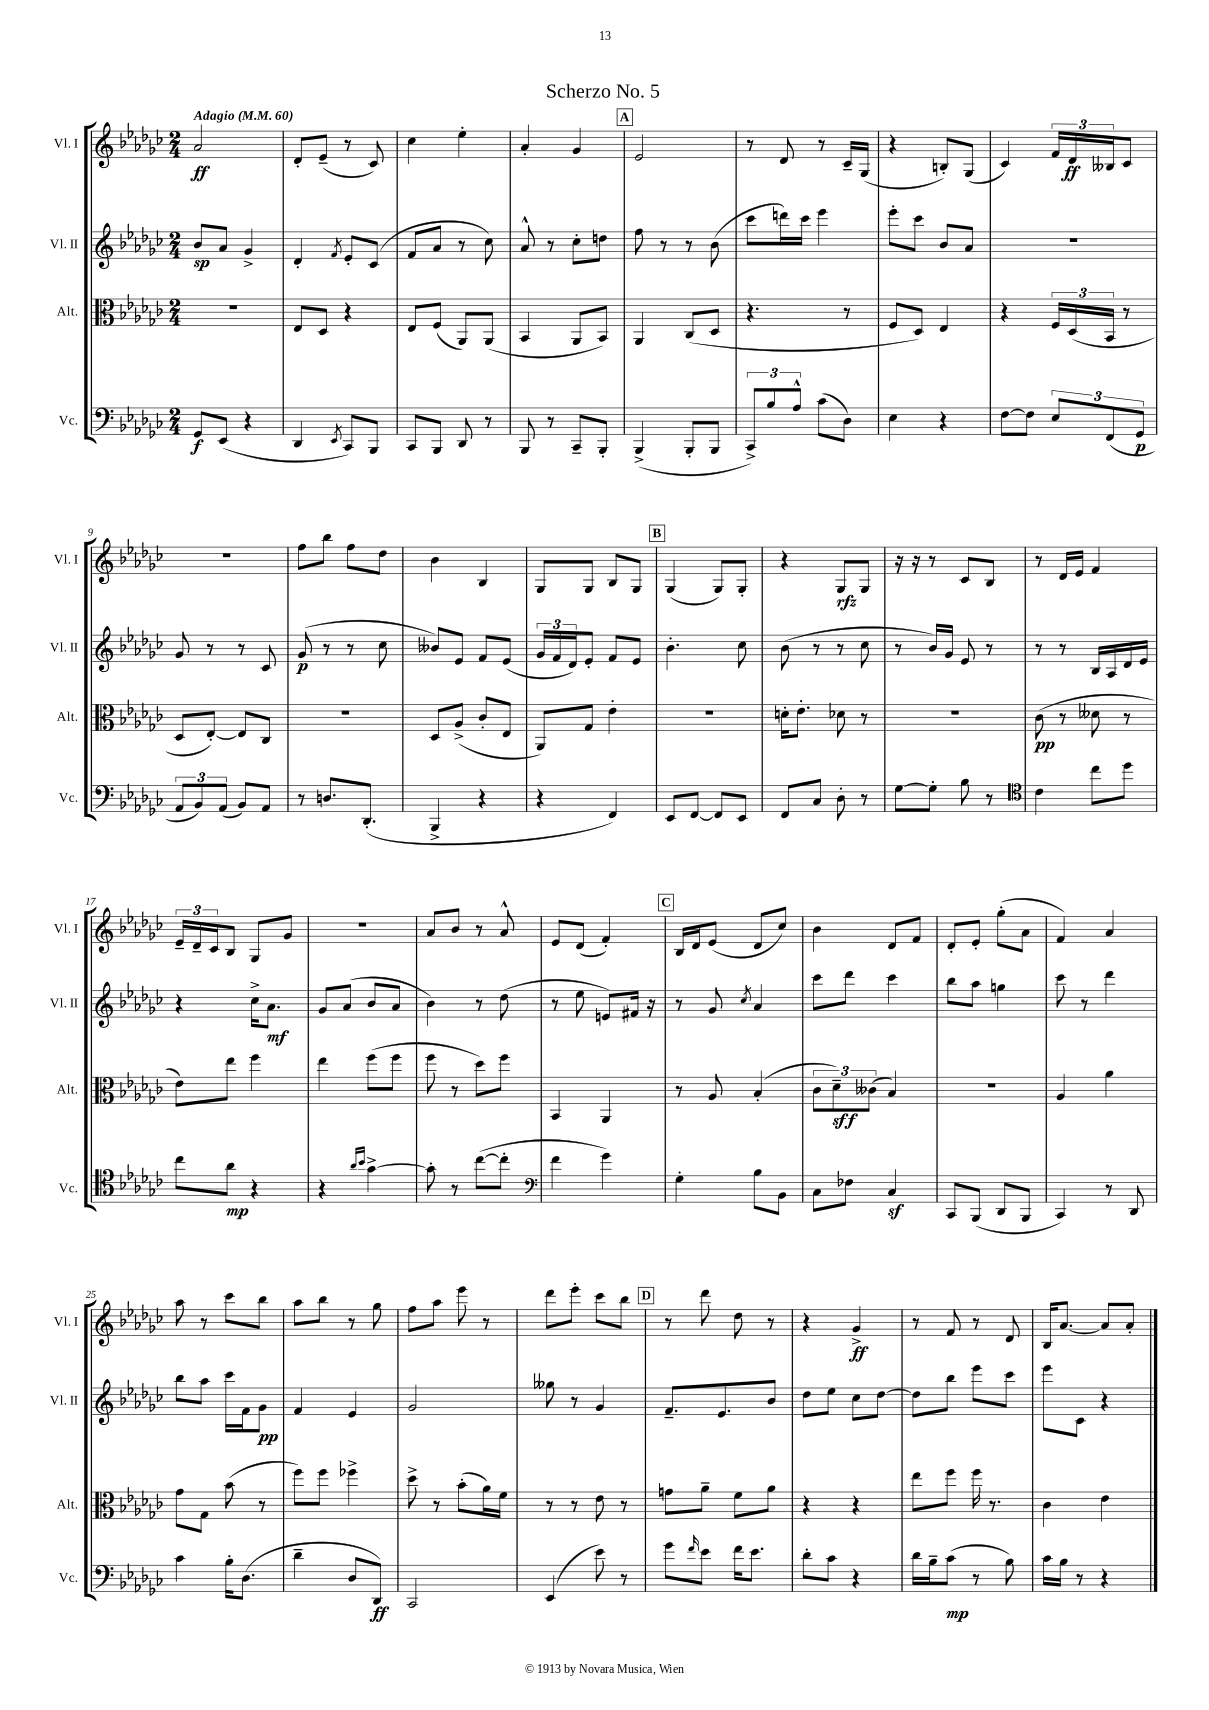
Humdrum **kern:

**kern	**dynam	**kern	**dynam	**kern	**dynam	**kern	**dynam
*part4	*part4	*part3	*part3	*part2	*part2	*part1	*part1
*staff4	*staff4	*staff3	*staff3	*staff2	*staff2	*staff1	*staff1
*I"Vc.	*	*I"Alt.	*	*I"Vl. II	*	*I"Vl. I	*
*I'Vc.	*	*I'Alt.	*	*I'Vl. II	*	*I'Vl. I	*
*clefF4	*	*clefC3	*	*clefG2	*	*clefG2	*
*k[b-e-a-d-g-c-]	*	*k[b-e-a-d-g-c-]	*	*k[b-e-a-d-g-c-]	*	*k[b-e-a-d-g-c-]	*
*M2/4	*	*M2/4	*	*M2/4	*	*M2/4	*
*MM60	*	*MM60	*	*MM60	*	*MM60	*
=1	=1	=1	=1	=1	=1	=1	=1
!	!	!	!	!	!	!LO:TX:a:B:t=Adagio	!
8GG-/L	f	2r	.	8b-/L	sp	2a-/	ff
(8EE-/J	.	.	.	8a-/J	.	.	.
4r	.	.	.	4g-^/	.	.	.
=2	=2	=2	=2	=2	=2	=2	=2
4DD-/	.	8E-/L	.	4d-'/	.	8d-'/L	.
.	.	8D-/J	.	.	.	(8e-~/J	.
8qEE-/	.	.	.	8qf/	.	.	.
8CC-/L)	.	4r	.	8e-'/L	.	8r	.
8BBB-/J	.	.	.	(8c-/J	.	8c-/)	.
=3	=3	=3	=3	=3	=3	=3	=3
8CC-/L	.	8E-/L	.	8f/L	.	4cc-\	.
8BBB-/J	.	(8F/J	.	8a-/J	.	.	.
8DD-/	.	8AA-/L)	.	8r	.	4ee-'\	.
8r	.	(8AA-/J	.	8cc-\)	.	.	.
=4	=4	=4	=4	=4	=4	=4	=4
8BBB-/	.	4BB-/	.	8a-^^/	.	4a-'/	.
8r	.	.	.	8r	.	.	.
8CC-~/L	.	8AA-/L	.	8cc-'\L	.	4g-/	.
8BBB-'/J	.	8BB-/J)	.	8ddn\J	.	.	.
!!LO:REH:place=s1:t=A
=5	=5	=5	=5	=5	=5	=5	=5
(4BBB-^/	.	4AA-/	.	8ff\	.	2e-/	.
.	.	.	.	8r	.	.	.
8BBB-'/L	.	(8C-/L	.	8r	.	.	.
8BBB-/J	.	8D-/J	.	(8b-\	.	.	.
=6	=6	=6	=6	=6	=6	=6	=6
12CC-^/L)	.	4.r	.	8ccc-\L	.	8r	.
12B-/	.	.	.	.	.	.	.
.	.	.	.	16dddn\L)	.	8d-/	.
12A-^^/J	.	.	.	.	.	.	.
.	.	.	.	16ccc-\JJ	.	.	.
(8c-\L	.	.	.	4eee-\	.	8r	.
8D-\J)	.	8r	.	.	.	16c-~/LL	.
.	.	.	.	.	.	(16G-/JJ	.
=7	=7	=7	=7	=7	=7	=7	=7
4E-\	.	8F/L	.	8eee-'\L	.	4r	.
.	.	8D-/J)	.	8ccc-\J	.	.	.
4r	.	4E-/	.	8b-/L	.	8Bn'/L)	.
.	.	.	.	8a-/J	.	(8G-/J	.
=8	=8	=8	=8	=8	=8	=8	=8
[8F\L	.	4r	.	2r	.	4c-/)	.
8F\J]	.	.	.	.	.	.	.
12E-/L	.	24F/LL	.	.	.	24f/LL	.
.	.	(24D-/	.	.	.	24d-/	ff
(12FF/	.	24BB-/JJ	.	.	.	24B--X/J	.
.	.	8r	.	.	.	8c-/J	.
12GG-/J	p	.	.	.	.	.	.
!!LO:LB:g=z
=9	=9	=9	=9	=9	=9	=9	=9
12AA-/L	.	8D-/L	.	8g-/	.	2r	.
12BB-/)	.	.	.	.	.	.	.
.	.	[8E-'/J)	.	8r	.	.	.
(12AA-/J	.	.	.	.	.	.	.
8BB-/L)	.	8E-/L]	.	8r	.	.	.
8AA-/J	.	8C-/J	.	8c-/	.	.	.
=10	=10	=10	=10	=10	=10	=10	=10
8r	.	2r	.	(8g-/	p	8ff\L	.
8.Dn/L	.	.	.	8r	.	8bb-\J	.
.	.	.	.	8r	.	8ff\L	.
(8.DD-'/J	.	.	.	.	.	.	.
.	.	.	.	8cc-\	.	8dd-\J	.
=11	=11	=11	=11	=11	=11	=11	=11
4BBB-^/	.	8D-/L	.	8b--X/L)	.	4b-\	.
.	.	(8A-^/J	.	8e-/J	.	.	.
4r	.	8c-'/L	.	8f/L	.	4B-/	.
.	.	8E-/J	.	(8e-/J	.	.	.
=12	=12	=12	=12	=12	=12	=12	=12
4r	.	8AA-/L)	.	24g-/LL	.	8G-/L	.
.	.	.	.	24f/	.	.	.
.	.	.	.	24d-/J)	.	.	.
.	.	8G-/J	.	8e-'/J	.	8G-/J	.
4FF/)	.	4e-'\	.	8f/L	.	8B-/L	.
.	.	.	.	8e-/J	.	8G-/J	.
!!LO:REH:place=s1:t=B
=13	=13	=13	=13	=13	=13	=13	=13
8EE-/L	.	2r	.	4.b-'\	.	(4G-/	.
[8FF/J	.	.	.	.	.	.	.
8FF/L]	.	.	.	.	.	8G-/L)	.
8EE-/J	.	.	.	8cc-\	.	8G-'/J	.
=14	=14	=14	=14	=14	=14	=14	=14
8FF/L	.	16dn'\KL	.	(8b-\	.	4r	.
.	.	8.e-'\J	.	.	.	.	.
8C-/J	.	.	.	8r	.	.	.
8D-'\	.	8d-X\	.	8r	.	8G-/L	rfz
8r	.	8r	.	8cc-\	.	8G-/J	.
=15	=15	=15	=15	=15	=15	=15	=15
[8G-\L	.	2r	.	8r	.	16r	.
.	.	.	.	.	.	16r	.
8G-'\J]	.	.	.	16b-/LL)	.	8r	.
.	.	.	.	16g-/JJ	.	.	.
8B-\	.	.	.	8e-/	.	8c-/L	.
8r	.	.	.	8r	.	8B-/J	.
=16	=16	=16	=16	=16	=16	=16	=16
*clefC4	*	*	*	*	*	*	*
4c-\	.	(8c-\	pp	8r	.	8r	.
.	.	8r	.	8r	.	16d-/LL	.
.	.	.	.	.	.	16e-/JJ	.
8cc-\L	.	8d--X\	.	16B-/LL	.	4f/	.
.	.	.	.	16A-/	.	.	.
8dd-\J	.	8r	.	16d-/	.	.	.
.	.	.	.	16e-/JJ	.	.	.
!!LO:LB:g=z
=17	=17	=17	=17	=17	=17	=17	=17
8cc-\L	.	8e-\L)	.	4r	.	24e-~/LL	.
.	.	.	.	.	.	24d-~/	.
.	.	.	.	.	.	24c-/J	.
8a-\J	mp	8ee-\J	.	.	.	8B-/J	.
4r	.	4ff\	.	16cc-^\KL	.	8G-/L	.
.	.	.	.	8.a-\J	mf	.	.
.	.	.	.	.	.	8g-/J	.
=18	=18	=18	=18	=18	=18	=18	=18
4r	.	4ee-\	.	8g-/L	.	2r	.
.	.	.	.	(8a-/J	.	.	.
16qqa-/LL	.	.	.	.	.	.	.
16qqb-/JJ	.	.	.	.	.	.	.
[4g-^\	.	(8ff\L	.	8b-/L	.	.	.
.	.	8ff\J	.	8a-/J	.	.	.
=19	=19	=19	=19	=19	=19	=19	=19
8g-'\]	.	8ff\	.	4b-\)	.	8a-/L	.
8r	.	8r	.	.	.	8b-/J	.
([8cc-\L	.	8dd-\L)	.	8r	.	8r	.
8cc-'\J]	.	8ff\J	.	(8dd-\	.	8a-^^/	.
=20	=20	=20	=20	=20	=20	=20	=20
*clefF4	*	*	*	*	*	*	*
4f\	.	4BB-/	.	8r	.	8e-/L	.
.	.	.	.	8ee-\	.	(8d-/J	.
4g-\)	.	4AA-/	.	8en/L)	.	4f'/)	.
.	.	.	.	16f#X/Jk	.	.	.
.	.	.	.	16r	.	.	.
!!LO:REH:place=s1:t=C
=21	=21	=21	=21	=21	=21	=21	=21
4G-'\	.	8r	.	8r	.	16B-/LL	.
.	.	.	.	.	.	16d-/J	.
.	.	8A-/	.	8g-/	.	(8e-/J	.
.	.	.	.	8qcc-/	.	.	.
8B-\L	.	(4B-'/	.	4a-/	.	8d-/L	.
8BB-\J	.	.	.	.	.	8cc-/J)	.
=22	=22	=22	=22	=22	=22	=22	=22
8C-\L	.	12c-\L	.	8ccc-\L	.	4b-\	.
.	.	12d-~\)	sff	.	.	.	.
8F-X\J	.	.	.	8ddd-\J	.	.	.
.	.	(12c--X\J	.	.	.	.	.
4C-z/	.	4B-/)	.	4ccc-\	.	8d-/L	.
.	.	.	.	.	.	8f/J	.
=23	=23	=23	=23	=23	=23	=23	=23
8CC-/L	.	2r	.	8bb-\L	.	8d-'/L	.
(8BBB-/J	.	.	.	8aa-\J	.	8e-'/J	.
8DD-/L	.	.	.	4ggn\	.	(8gg-'\L	.
8BBB-/J	.	.	.	.	.	8a-\J	.
=24	=24	=24	=24	=24	=24	=24	=24
4CC-/)	.	4A-/	.	8ccc-\	.	4f/)	.
.	.	.	.	8r	.	.	.
8r	.	4a-\	.	4ddd-\	.	4a-/	.
8DD-/	.	.	.	.	.	.	.
!!LO:LB:g=z
=25	=25	=25	=25	=25	=25	=25	=25
4c-\	.	8g-\L	.	8bb-\L	.	8aa-\	.
.	.	8G-\J	.	8aa-\J	.	8r	.
16B-'\KL	.	(8b-\	.	16ccc-\LL	.	8ccc-\L	.
(8.D-\J	.	.	.	16f\J	.	.	.
.	.	8r	.	8g-\J	pp	8bb-\J	.
=26	=26	=26	=26	=26	=26	=26	=26
4d-~\	.	8ff\L)	.	4f/	.	8aa-\L	.
.	.	8ff\J	.	.	.	8bb-\J	.
8D-/L	.	4ff-X^\	.	4e-/	.	8r	.
8DD-/J)	ff	.	.	.	.	8gg-\	.
=27	=27	=27	=27	=27	=27	=27	=27
2CC-/	.	8dd-^\	.	2g-/	.	8ff\L	.
.	.	8r	.	.	.	8aa-\J	.
.	.	(8b-'\L	.	.	.	8eee-\	.
.	.	16a-\L)	.	.	.	8r	.
.	.	16f\JJ	.	.	.	.	.
=28	=28	=28	=28	=28	=28	=28	=28
(4EE-/	.	8r	.	8gg--X\	.	8ddd-\L	.
.	.	8r	.	8r	.	8eee-'\J	.
8e-\)	.	8e-\	.	4g-/	.	8ccc-\L	.
8r	.	8r	.	.	.	8bb-\J	.
!!LO:REH:place=s1:t=D
=29	=29	=29	=29	=29	=29	=29	=29
8g-\L	.	8gn\L	.	8.f~/L	.	8r	.
16qqf/	.	.	.	.	.	.	.
8e-\J	.	8a-~\J	.	.	.	8ddd-\	.
.	.	.	.	8.e-/	.	.	.
16f\KL	.	8f\L	.	.	.	8dd-\	.
8.e-\J	.	.	.	.	.	.	.
.	.	8a-\J	.	8b-/J	.	8r	.
=30	=30	=30	=30	=30	=30	=30	=30
8d-'\L	.	4r	.	8dd-\L	.	4r	.
8c-\J	.	.	.	8ee-\J	.	.	.
4r	.	4r	.	8cc-\L	.	4g-^/	ff
.	.	.	.	[8dd-\J	.	.	.
=31	=31	=31	=31	=31	=31	=31	=31
16d-\LL	.	8ee-\L	.	8dd-\L]	.	8r	.
16B-~\J	.	.	.	.	.	.	.
(8c-\J	mp	8ff\J	.	8bb-\J	.	8f/	.
8r	.	16ff\	.	8eee-\L	.	8r	.
.	.	8.r	.	.	.	.	.
8B-\)	.	.	.	8ccc-\J	.	8d-/	.
=32	=32	=32	=32	=32	=32	=32	=32
16c-\LL	.	4c-\	.	8eee-\L	.	16B-/KL	.
16B-\JJ	.	.	.	.	.	[8.a-/J	.
8r	.	.	.	8c-\J	.	.	.
4r	.	4e-\	.	4r	.	8a-/L]	.
.	.	.	.	.	.	8a-'/J	.
==	==	==	==	==	==	==	==
*-	*-	*-	*-	*-	*-	*-	*-
